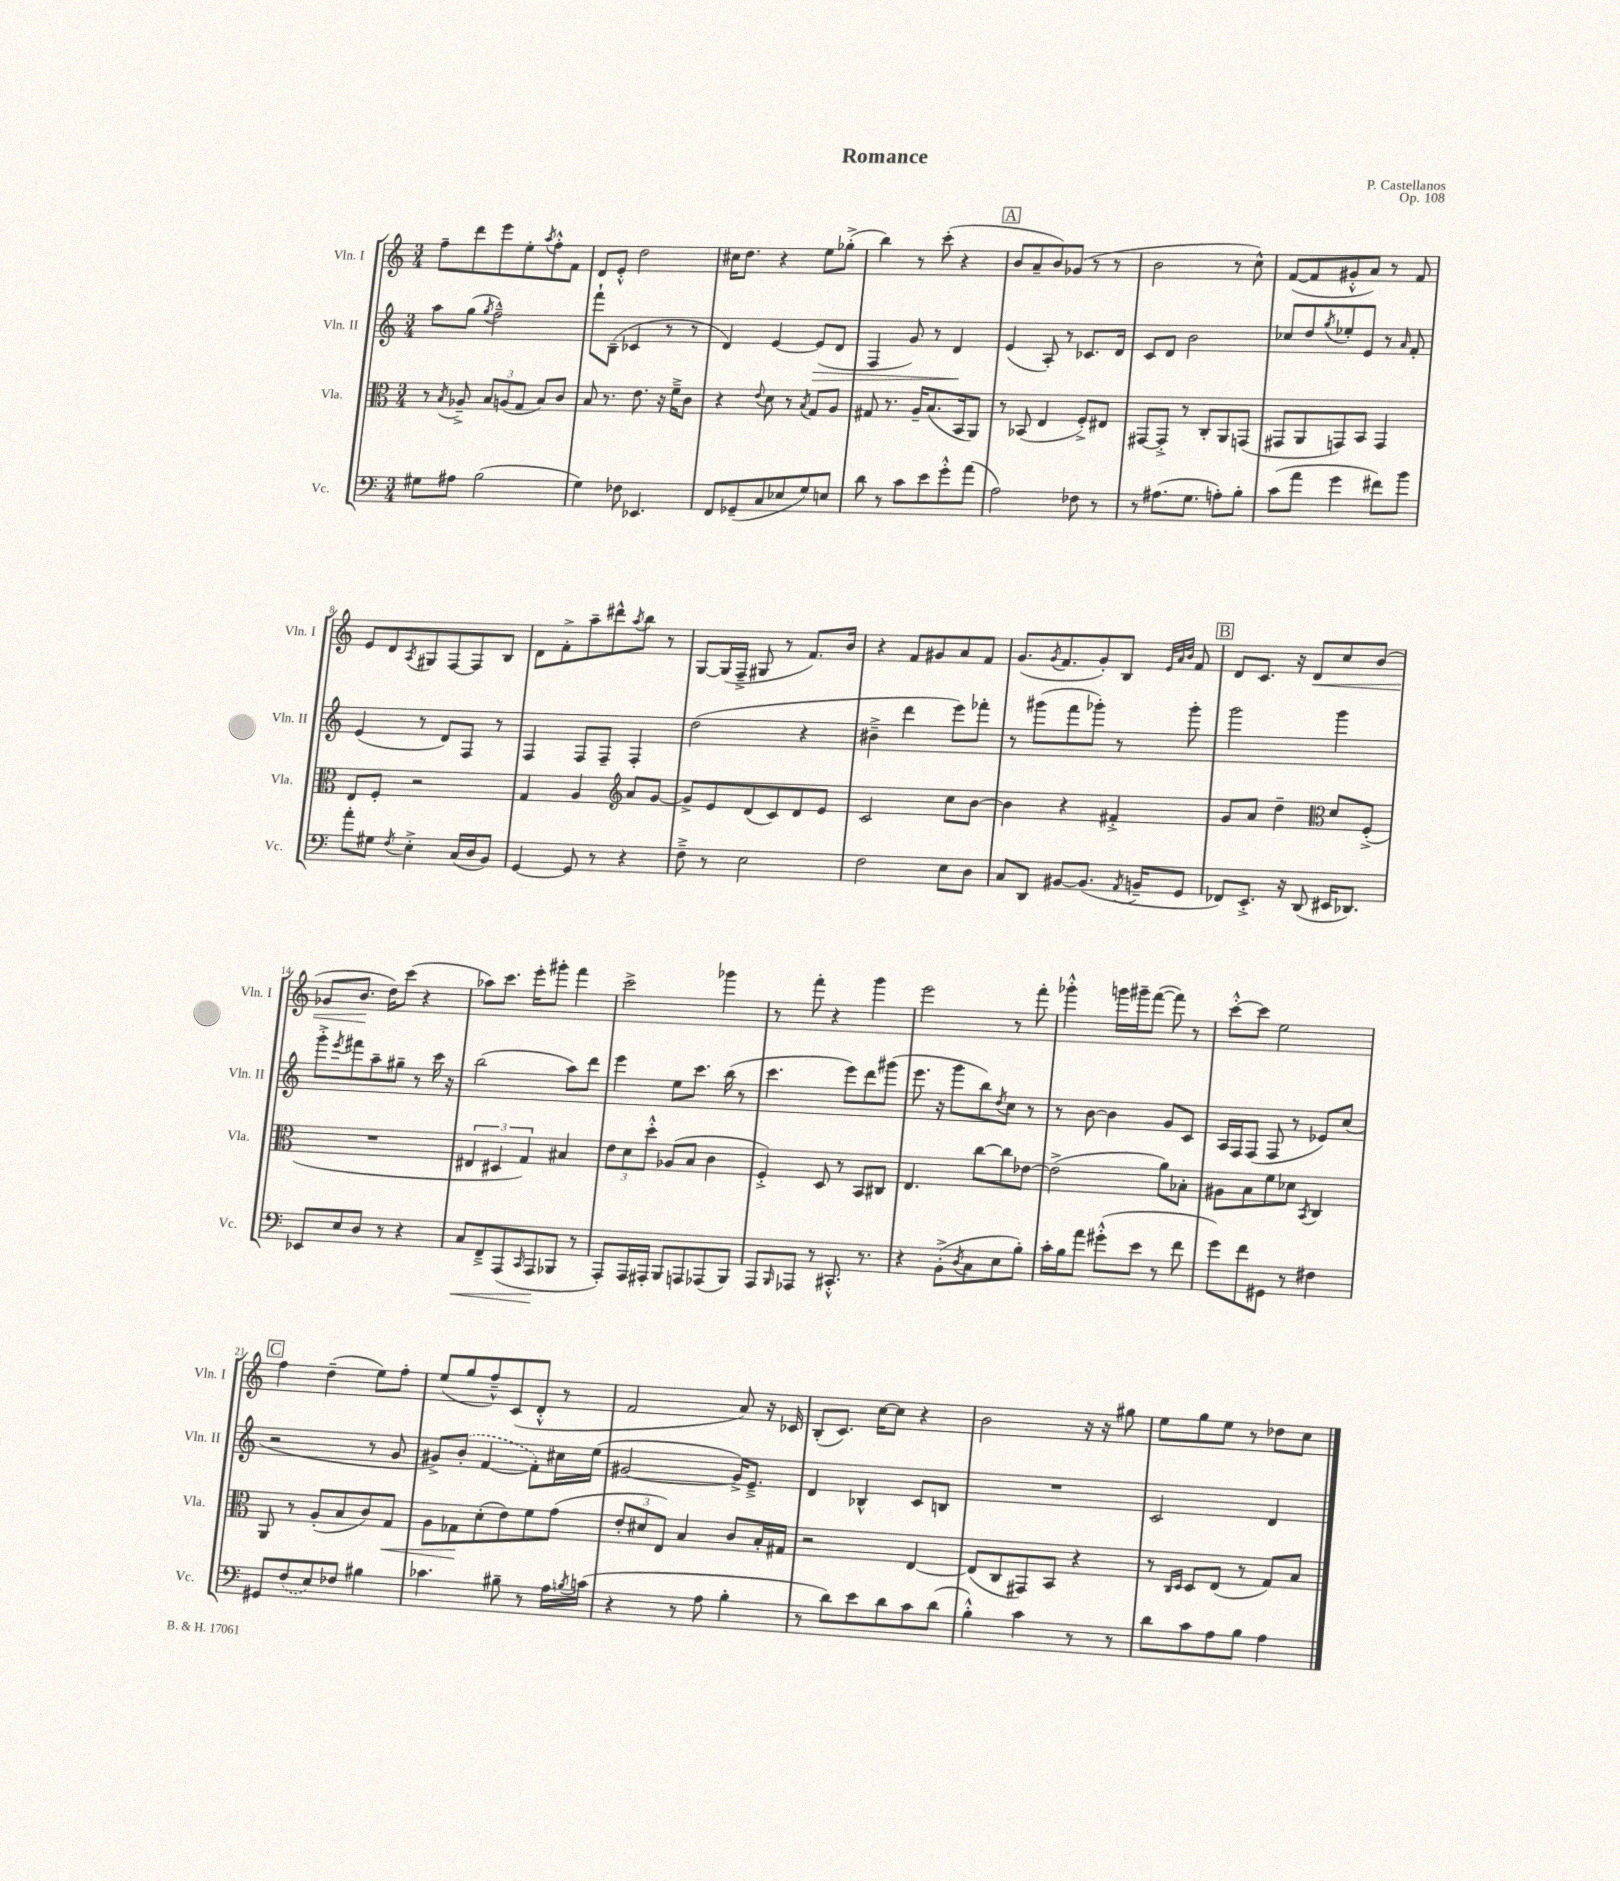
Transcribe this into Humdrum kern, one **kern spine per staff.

**kern	**kern	**kern	**kern
*staff4	*staff3	*staff2	*staff1
*clefF4	*clefC3	*clefG2	*clefG2
*k[]	*k[]	*k[]	*k[]
*M3/4	*M3/4	*M3/4	*M3/4
8G#\L	8r	8aa\L	8ff~\L
.	8qB/	.	.
8A#\J	8A-~^/	(8gg\J	8ddd\
.	.	8qgg/	.
(2B\	12B/L	2ff~^^\)	8eee\
.	(12A/	.	.
.	.	.	8ee'\
.	12G/J	.	.
.	.	.	8qaa/
.	8B/L)	.	8ff'^^\
.	8c/J	.	8f\J
=	=	=	=
4G\)	8B/	8fff`\L	8d/L
.	8.r	(8B~\J	8e'^^/J
8F-\	.	4c-/	2dd\
.	8.e\	.	.
4.EE-/	.	.	.
.	16r	8r	.
.	16f~^\LK	.	.
.	8c\J	8r	.
=	=	=	=
8FF/L	4r	4d/)	16cc#\LK
.	.	.	8.dd\J
(8GG-~/	.	.	.
.	8qqe/	.	.
8C/	8d\	[4e/	4r
8E-/	8r	.	.
.	8qB/	.	.
8G/)	8G/L	(8e/]L	8ee\L
8E/J	8A/J	8d/J	(8gg-'^\J
=	=	=	=
8d\	8G#/	4F/	4bb\)
8r	8.r	.	.
8c\L	.	8g/)	8r
.	16A~/LK	.	.
8e\	(8.B/	8r	(8ccc'\
8g'^^\	.	4d/	4r
.	16BB/k	.	.
(8a\J	8AA/J)	.	.
=	=	=	=
2A\)	8r	(4e/	8b/L
.	(8BB-/	.	8a~/
.	4E/	8A'/)	8b/)
.	.	8r	(8g-/J
8F-\	8F'^/L)	8.c-/L	8r
8r	8E#/J	.	8r
.	.	16d/Jk	.
=	=	=	=
8r	[8GG#/L	8c/L	2b\
(8.A#\L	8GG#'^/]J	8d/J	.
.	8r	2b\	.
8.G\J	.	.	.
.	8C'/L	.	.
8A'\L)	8AA/	.	8r
8B'\J	(8GG/J	.	8cc^^\)
=	=	=	=
(8c\L	8GG#/L	8cc-/L	([8f/L
8a\J	8AA/	8dd/	8f/]
.	.	8qgg/	.
4g\	8GG/)	8ee-'/	8g#'^^/
.	8BB/J	8e/J	8a/J)
8f#\L)	4GG/	8r	8r
.	.	16qqa/	.
8b\J	.	8f'/	8f/
=	=	=	=
8a'\L	8E/L	(4e/	8e/L
8G#\J	8F'/J	.	8d/
8qF/	.	.	8qA/
4E'^\	2r	8r	8G#/
.	.	8d/L)	[8F/
(16C/LL	.	8F/J	8F/]
16D/J	.	.	.
8BB/J)	.	8r	8B/J
=	=	=	=
[4GG/	4G/	4F/	8d\L
.	.	.	8f'^\
8GG/]	4A/	8F/L	8aa~\
8r	.	8F~/J	8ddd#^^\
*	*clefG2	*	*
.	.	.	8qaa/
4r	8a/L	4F'/	8bb\J
.	[8g/J	.	8r
=	=	=	=
8F~^\	8g^/]L	(2dd\	[8G/L
8r	8e/	.	(16G/]L
.	.	.	16F~^/JJ
2E\	(8d/	.	8G#/
.	8c/)	.	8r
.	8d/	4r	8.f/L)
.	8e/J	.	.
.	.	.	16b/Jk
=	=	=	=
2F\	2c/	4b#~^\	4r
.	.	4ddd\	8f/L
.	.	.	8g#/
8E\L	8cc\L	8eee\L)	8a/
8D\J	[8b\J	8fff-'\J	8f/J
=	=	=	=
8C/L	4b\]	8r	(8.g/L
8DD/J	.	(8ggg#\L	.
.	.	.	8qg/
.	.	.	8.f/
[8BB#/L	4r	8fff\	.
(8.BB#/]J	.	8ggg-'\J)	8g'/)
.	4f#'^/	8r	8B/J
8qAA/	.	.	.
16BB~/LK	.	.	.
.	.	.	32qqe/LLL
.	.	.	32qqa/
.	.	.	32qqb/JJJ
8GG/J	.	8ggg-'\	8f/
=	=	=	=
8FF-/L)	8g/L	2ggg\	8d/L
8.EE'^/J	8a/J	.	8.c/J
.	4dd~\	.	.
16r	.	.	16r
(8DD/	.	.	8d/L
*	*clefC3	*	*
16EE#/LK	8d/L	4ggg\	8cc/
8.DD-/J)	.	.	.
.	(8F'^/J	.	(8b/J
=	=	=	=
8EE-/L	2.r	8ggg'^\L	8g-/L
.	.	8qeee/	.
8E/	.	8fff#\	8.b/J
8D/J	.	8aa~\	.
.	.	.	16dd\LK)
8r	.	8gg#~\J	(8ccc\J
4r	.	8r	4r
.	.	16ccc\	.
.	.	16r	.
=	=	=	=
8C/L	6E#/	(2bb\	8aa-\L)
8FF~^/	.	.	8.ccc\J
.	6D#/	.	.
(8AAA/	.	.	.
.	.	.	16eee'\LK
.	6G/)	.	.
16qqCC/	.	.	.
8AAA/	.	.	8ggg#'\J
8BBB-/J	4B#/	8aa\L)	4fff\
8r	.	8ddd\J	.
=	=	=	=
8AAA'/L)	12e\L	4eee\	2ccc^\
.	12d\	.	.
16AAA/L	.	.	.
.	12dd'^^\J	.	.
16AAA#'/JJ	.	.	.
8BBB/L	(8A-/L	8ee\L	.
8AAA/	8B/J	8.ccc\J	.
(8AAA-/	4c\	.	4ggg-\
.	.	(16bb\	.
8BBB/J)	.	8r	.
=	=	=	=
8AAA/L	4F'^/)	4.ccc\	8r
16qqBBB/	.	.	.
8AAA-/J	.	.	8fff'\
8r	8D/	.	4r
8.CC#'^^/	8r	8eee\L)	.
.	8BB/L	8ddd\	4ggg\
8.r	.	.	.
.	8C#/J	(8ggg#\J	.
=	=	=	=
4r	4.E/	8.eee\	2eee\
.	.	16r	.
(8BB'^\L	.	8ggg\L	.
8qD/	.	.	.
8C\	[8cc\L	8bb\)	.
.	.	8qdd/	.
8E\	8cc\]	8cc\J	8r
8B'\J)	[8e-\J	8r	8fff'\
=	=	=	=
16c'\LL	(2e-^\]	8r	4ggg-'^^\
16B\J	.	.	.
8a\J	.	[8b\	.
(8g#'^^\L	.	4b\]	16ggg\LL
.	.	.	16ggg#~\J
8e\J	.	.	([8fff\J
8r	8a\L)	8g/L	8fff\])
8f\	8B-'\J	8c/J	8r
=	=	=	=
8g\L)	8A#\L	16A/LL	[8ccc'^^\L
.	.	16F/J	.
8f\	8B\	(8F/J	8ccc\]J
8GG#\J	8f\	8F/	2ee\
8r	8d-\J	8r	.
.	8qBB/	.	.
4F#\	4C/	8e-/L)	.
.	.	(8cc/J	.
=	=	=	=
8GG#/L	8AA/	2r	4ff\
(8F/	8r	.	.
8E/)	(8A'/L	.	(4dd~\
8F-/J	8B/	.	.
4B#\	8c/)	8r	8ee\L)
.	8G/J	8g/	8ff'\J
=	=	=	=
4.c-\	8A\L	8g#^/L)	(8ee/L
.	8G-\	(8b'/J	8gg/
.	(8d'\	[4f/	8ff~^^/)
8B#~\	8e\)	.	(8c/
8r	8f\	8f'\]L)	8d'^^/J
16A\LL	(8g\J	16cc#\L	8r
8qB/	.	.	.
(16c\JJ	.	(16ee\JJ	.
=	=	=	=
4r	12e'/L	[2g#/	2f/
.	12d#/	.	.
.	12E/J)	.	.
8r	4B/	.	.
8A\	.	.	.
4B'\	8c/L	16g#^/]LK)	8a/)
.	.	8.e~^/J	.
.	16B'/L	.	16r
.	16G#/JJ	.	16c-/
=	=	=	=
8r	2r	4d/	(8B'/L
8d\L)	.	.	8.c/J)
8e\	.	4B-^^/	.
.	.	.	[16cc\LK
8d\	.	.	8cc\]J
8c\	[4E/	8c/L	4r
(8d\J	.	8B/J	.
=	=	=	=
4B'^^\)	(8E/]L	2.r	2b\
.	8C/	.	.
4c\	8GG#/)	.	.
.	8BB/J	.	.
8r	4r	.	16r
.	.	.	16r
8r	.	.	8gg#\
=	=	=	=
8d\L	8r	2c/	8ee\L
.	16qqC/LL	.	.
.	16qqD/JJ	.	.
8c\	8D/L	.	8gg\
8A\	(8E/J	.	8ee\J
8B\J	8r	.	8r
4A\	8G/L)	4d/	8dd-\L
.	8B/J	.	8cc\J
==	==	==	==
*-	*-	*-	*-
